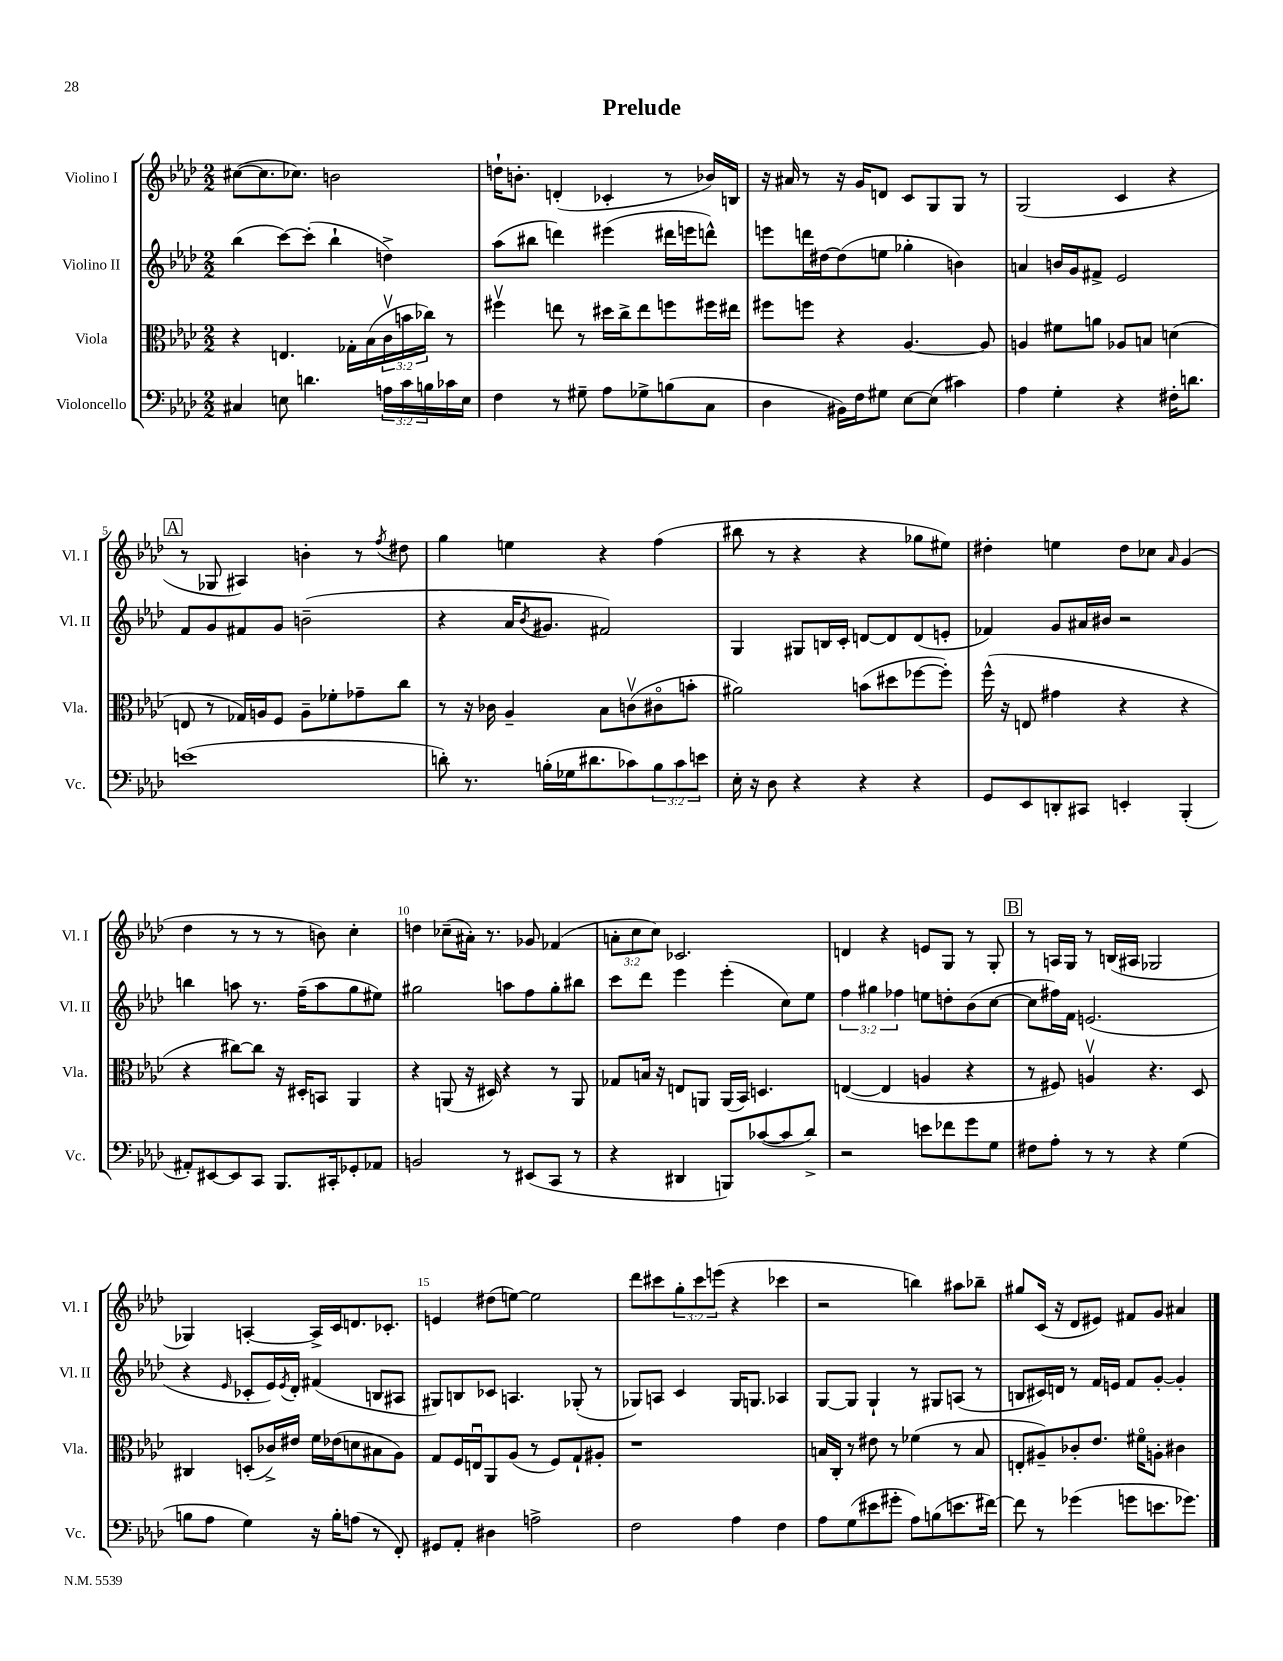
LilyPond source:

\header { title = "Prelude" }
<<
\new StaffGroup <<
\new Staff = "s0" \with { instrumentName = "Violino I" shortInstrumentName = "Vl. I" } {
    \clef treble \key aes \major \numericTimeSignature \time 2/2 \override Staff.TupletNumber.text = #tuplet-number::calc-fraction-text
    cis''8~( cis''8. ces''8.) b'2 |
    d''16-! b'8.-. d'4-.( ces'4-. r8 bes'16) b16 |
    r16 ais'16 r8 r16 g'16 d'8 c'8 g8 g8 r8 |
    g2( c'4 r4 |
    \mark \markup { \box "A" } r8 ges8 ais4) b'4-. r8 \acciaccatura { f''8 } dis''8 |
    g''4 e''4 r4 f''4( |
    bis''8 r8 r4 r4 ges''8 eis''8) |
    dis''4-. e''4 dis''8 ces''8 \grace { aes'16 } g'4( |
    des''4 r8 r8 r8 b'8) c''4-. |
    d''4 ces''8--( ais'16-.) r8. ges'8 fes'4( |
    \tuplet 3/2 { a'8-. c''8 c''8) } ces'2. |
    d'4 r4 e'8 g8 r8 g8-. |
    \mark \markup { \box "B" } r8 a16 g16 r8 b16( ais16 ges2 |
    ges4) a4~-. a16-> c'16 d'8. ces'8.-. |
    e'4 dis''8( e''8~) e''2 |
    des'''8 cis'''8 \tuplet 3/2 { g''8-. cis'''8 e'''8( } r4 ces'''4 |
    r2 b''4) ais''8 bes''8-- |
    gis''8 c'16( r16 des'8 eis'8) fis'8 g'8 ais'4 \bar "|." |
}
\new Staff = "s1" \with { instrumentName = "Violino II" shortInstrumentName = "Vl. II" } {
    \clef treble \key aes \major \numericTimeSignature \time 2/2 \override Staff.TupletNumber.text = #tuplet-number::calc-fraction-text
    bes''4( c'''8~) c'''8-.( bes''4-! d''4->) |
    aes''8( bis''8 d'''4) eis'''4( dis'''16 e'''16 d'''8-^) |
    e'''8 d'''16 dis''16~ dis''8( e''8 ges''4-. b'4) |
    a'4 b'16 g'16 fis'8-> ees'2 |
    \mark \markup { \box "A" } f'8 g'8 fis'8 g'8 b'2--( |
    r4 aes'16 \acciaccatura { bes'8 } gis'8. fis'2) |
    g4 gis8 b16 c'16-. d'8~ d'8 d'8( e'8-. |
    fes'4) g'8 ais'16 bis'16 r2 |
    b''4 a''8 r8. f''16--( a''8 g''8 eis''8) |
    gis''2 a''8 f''8 gis''8-. bis''8 |
    c'''8 des'''8 ees'''4 ees'''4-.( c''8) ees''8 |
    \tuplet 3/2 { f''4 gis''4 fes''4 } e''8 d''8-. bes'8( c''8~ |
    \mark \markup { \box "B" } c''8 fis''16) f'16 e'2.( |
    r4 \grace { ees'16 } ces'8-. ees'16) \acciaccatura { ees'8 } des'16-. fis'4( b8 ais8 |
    gis8) b8 ces'8 a4. ges8-.( r8 |
    ges8) a8 c'4 ges16 g8. aes4 |
    g8~ g8 g4-! r8 gis8 a8( r8 |
    b8 cis'16) d'16 r8 f'16 e'16 f'8 g'8~-. g'4-. \bar "|." |
}
\new Staff = "s2" \with { instrumentName = "Viola" shortInstrumentName = "Vla." } {
    \clef alto \key aes \major \numericTimeSignature \time 2/2 \override Staff.TupletNumber.text = #tuplet-number::calc-fraction-text
    r4 e4. ges16-. bes16( \tuplet 3/2 { c'16\upbow b'16 ces''16) } r8 |
    fis''4\upbow e''8 r8 dis''16 c''16-> e''8 f''8 fis''16 eis''16 |
    fis''8 f''8 r4 aes4.~ aes8 |
    a4 fis'8 a'8 aes8 b8 d'4( |
    \mark \markup { \box "A" } e8 r8 ges16) a16 f8 a8-- fes'8-. ges'8-- c''8 |
    r8 r16 ces'16 aes4-- bes8 c'8\upbow( cis'8\flageolet b'8-. |
    ais'2) b'8( dis''8 fes''8~ fes''8-.) |
    f''16-^( r16 e8 gis'4 r4 r4 |
    r4 cis''8~) cis''8 r16 dis16-. b,8 aes,4 |
    r4 a,8( r16 dis16) r4 r8 a,8 |
    ges8 b16 r16 e8 a,8 a,16( bes,16) d4. |
    e4~( e4 a4 r4 |
    \mark \markup { \box "B" } r8 fis8) a4\upbow r4. des8 |
    cis4 d8-.( ces'16->) eis'16 f'16 ees'16( d'8 bis8 aes8) |
    g8 f16 e16\downbow aes,8 aes8( r8 f8) g8-! ais8-. |
    r1 |
    b16 c16-. r8 eis'8 r8 fes'4( r8 b8 |
    e8-. ais8--) ces'8-. ees'8. fis'16\flageolet a8-. cis'4 \bar "|." |
}
\new Staff = "s3" \with { instrumentName = "Violoncello" shortInstrumentName = "Vc." } {
    \clef bass \key aes \major \numericTimeSignature \time 2/2 \override Staff.TupletNumber.text = #tuplet-number::calc-fraction-text
    cis4 e8 d'4. \tuplet 3/2 { a16 c'16 b16 } ces'16 e16 |
    f4 r8 gis8-- aes8 ges8-> b8( c8 |
    des4 bis,16) f16 gis8 ees8~ ees8( cis'4) |
    aes4 g4-. r4 fis16-. d'8. |
    \mark \markup { \box "A" } e'1( |
    d'8-.) r8. b16-.( ges16 dis'8. ces'8) \tuplet 3/2 { b8 ces'8 e'8 } |
    ees16-. r16 des8 r4 r4 r4 |
    g,8 ees,8 d,8-. cis,8 e,4-. bes,,4-.( |
    ais,8-.) eis,8~ eis,8 c,8 bes,,8. cis,16-. ges,8-. aes,8 |
    b,2 r8 eis,8( c,8 r8 |
    r4 dis,4 b,,8) ces'8~( ces'8 des'8->) |
    r2 e'8 fes'8 g'8 g8 |
    \mark \markup { \box "B" } fis8 aes8-. r8 r8 r4 g4( |
    b8 aes8 g4) r16 b16-. a8( r8 f,8-.) |
    gis,8 aes,8-. dis4 a2-> |
    f2 aes4 f4 |
    aes8 g8( eis'8 gis'8-. aes8) b8( e'8. fis'16~) |
    fis'8 r8 ges'4( g'8 e'8. ges'8.) \bar "|." |
}
>>
>>
\layout { \context { \Score \override BarNumber.break-visibility = ##(#f #t #t) barNumberVisibility = #(every-nth-bar-number-visible 5) } }
